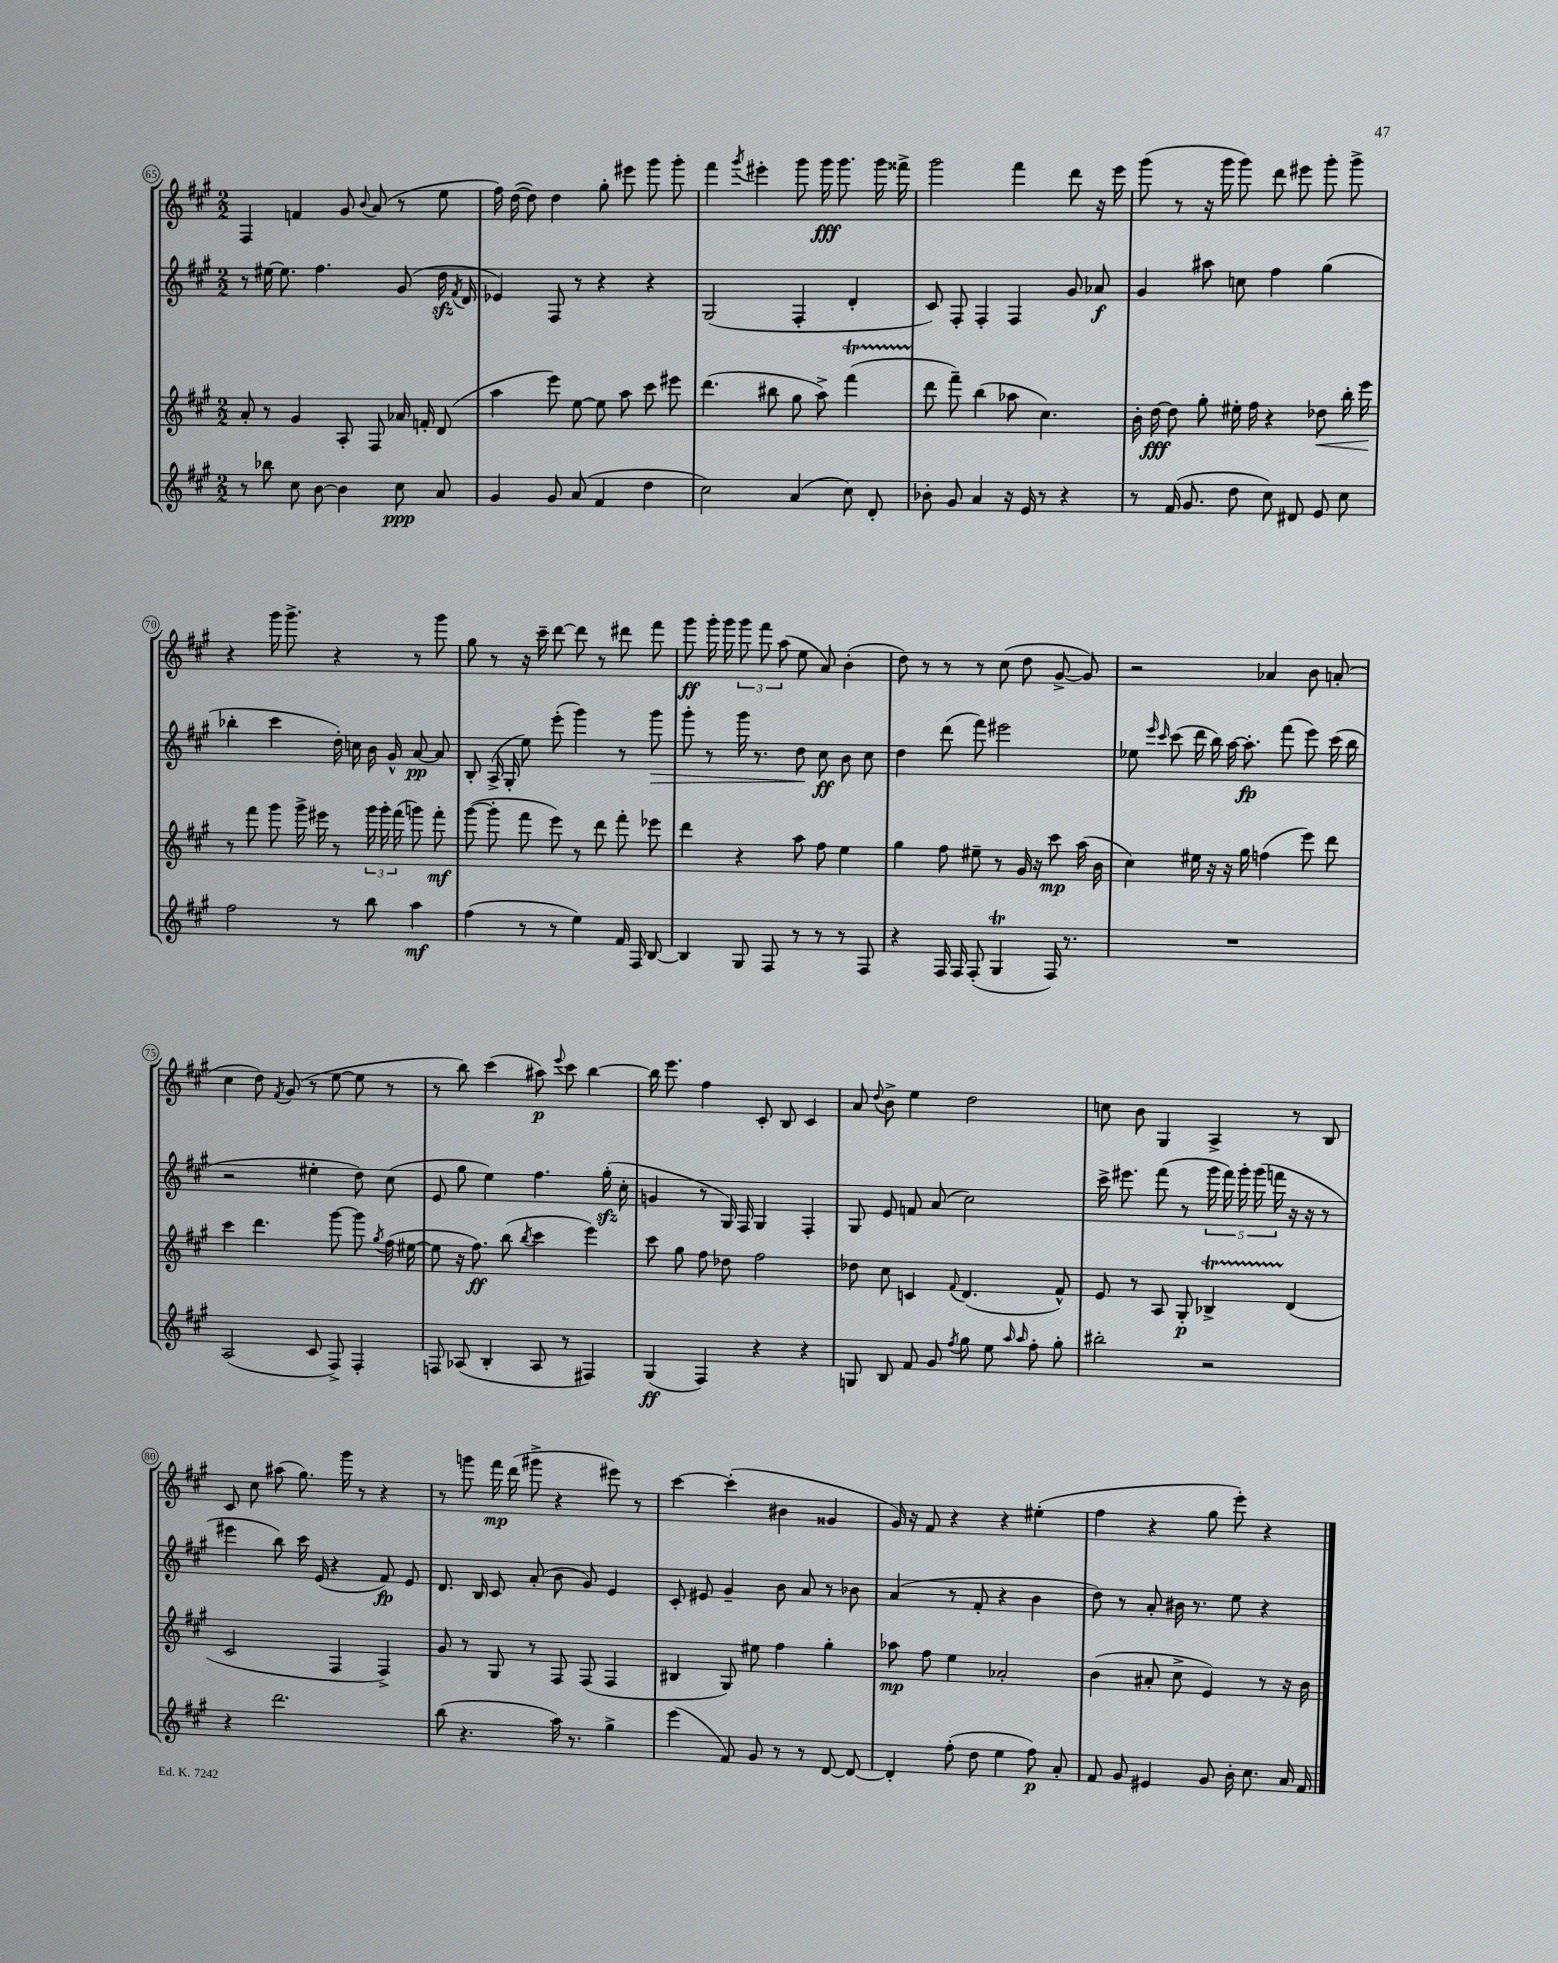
<<
\new StaffGroup <<
\new Staff = "s0" {
    \clef treble \key a \major \numericTimeSignature \time 2/2
    \autoBeamOff fis4 f'4 gis'8 \appoggiatura { b'8 } a'8( r8 e''8 |
    fis''16) d''16~( d''8) d''4 gis''8-. eis'''8 gis'''8 gis'''8-. |
    fis'''4 \acciaccatura { gis'''8 } eis'''4-. gis'''8 gis'''16\fff gis'''8. gis'''16 fisis'''16-> |
    gis'''2 fis'''4 d'''8 r16 e'''16 |
    gis'''8( r8 r16 gis'''16 gis'''8) d'''8 eis'''8 gis'''8-. gis'''8-> |
    r4 gis'''16 gis'''8.-> r4 r8 gis'''8 |
    gis''8 r8 r16 cis'''16-- d'''8~ d'''8 r8 dis'''8 fis'''8 |
    gis'''8\ff gis'''16-. gis'''16 \tuplet 3/2 { gis'''8 fis'''8 a''8( } e''8 a'8) b'4-.( |
    d''8) r8 r8 r8 cis''8( d''8 gis'8~-> gis'8) |
    r2 aes'4 b'8 a'8-.( |
    cis''4 d''8) \acciaccatura { fis'8 } gis'8( r8 e''8~ e''8 r8 |
    r8 b''8) cis'''4( ais''8\p) \appoggiatura { e'''8 } cis'''8 b''4~ |
    b''16 e'''8. fis''4 cis'8-. b8 cis'4 |
    a'8 \appoggiatura { d''8 } b'8-> e''4 d''2 |
    c''8 b'8 gis4 a4-> r8 b8 |
    cis'8 cis''8 ais''8( gis''8.) gis'''16 r8 r4 |
    r8 g'''8 fis'''16\mp d'''16( gis'''8-> r4 eis'''8) r8 |
    cis'''4~ cis'''4-.( bis'4 gisis'4 |
    gis'16) r16 fis'8 r4 r4 eis''4-.( |
    fis''4 r4 gis''8 e'''8-.) r4 \bar "|." |
}
\new Staff = "s1" {
    \clef treble \key a \major \numericTimeSignature \time 2/2
    \autoBeamOff r8 eis''16~ eis''8. fis''4. gis'8( d''16\sfz \acciaccatura { fis'8 } d'16 |
    ees'4) fis8 r8 r4 r4 |
    gis2( fis4-. d'4-. |
    cis'8) fis8-. fis4-. fis4 gis'8 aes'8\f |
    gis'4 ais''8 c''8 fis''4 gis''4( |
    bes''4-. cis'''4 d''16-.) c''16 b'16 gis'16-^ a'8~\pp a'8 |
    b8-. a16->( gis16-. e''8) e'''8-.( gis'''4) r8 gis'''8\> |
    gis'''8-. r8 gis'''16 r8. d''8\! cis''8\ff b'8 cis''8 |
    d''4 d'''8( fis'''8) eis'''2 |
    ees''8 \grace { e'''16 cis'''16 } cis'''8( d'''16 b''16) a''16~ a''8.-.\fp fis'''8( e'''8) cis'''16( b''16 |
    r2 eis''4-. d''8) cis''8( |
    e'8 gis''8 e''4) fis''4. gis''16-.\sfz( cis''16-. |
    g'4 r8 gis16) fis16 gis4 fis4-. |
    gis8 e'8 f'8 a'8( cis''2) |
    cis'''16-> eis'''8. fis'''8( r8 \tuplet 5/4 { gis'''16 fis'''16) gis'''16-. gis'''16( f'''16 } r16 r16 r8 |
    eis'''4 b''8) cis'''16 e'16( r4 fis'8\fp) e'8 |
    d'8. b16 cis'8 a'8-.( b'8 gis'8) e'4 |
    cis'8-. eis'8 gis'4-- b'8 a'8 r8 bes'8 |
    a'4( r8 fis'8-. r4 b'4 |
    d''8) r8 a'8-. bis'16 r8. e''8 r4 \bar "|." |
}
\new Staff = "s2" {
    \clef treble \key a \major \numericTimeSignature \time 2/2
    \autoBeamOff a'8-. r8 gis'4 a8-. fis8 aes'16 f'16-. d'8( |
    a''4 e'''8) e''8~ e''8 a''8 cis'''8 eis'''8 |
    d'''4.( bis''8 gis''8 a''8->) fis'''4\startTrillSpan( |
    d'''8\stopTrillSpan fis'''8--) b''4( aes''8 cis''4.) |
    b'16-. d''16~\fff d''8 gis''8-. eis''16-. fis''16 r4 des''8\< b''16-. e'''16\! |
    r8 fis'''8 gis'''8 gis'''16-> eis'''16 r8 \tuplet 3/2 { gis'''16 gis'''16-. fis'''16( } g'''8) fis'''8-.\mf |
    gis'''8~( gis'''8-. fis'''8 e'''8) r8 d'''8 fis'''8-. ees'''8 |
    d'''4 r4 a''8 fis''8 e''4 |
    gis''4 fis''8 eis''8-- r8 gis'16 r16 cis'''8\mp a''16( b'16 |
    cis''4) eis''16 r16 r16 gis''16 f''4( e'''8) d'''8 |
    cis'''4 d'''4. gis'''8~ gis'''8 \acciaccatura { gis''8 } fis''16( eis''16~ |
    eis''8 r16 fis''8.\ff) b''8( \acciaccatura { b''8 } cis'''4 e'''4) |
    cis'''8 gis''8 fis''8 des''8 fis''2 |
    des''8 cis''8 c'4 \appoggiatura { fis'8 } d'4.( fis'8-^) |
    e'8 r8 a8 gis8-.\p bes4->\startTrillSpan d'4\stopTrillSpan( |
    cis'2 fis4 fis4->) |
    gis'8 r8 gis8 r8 fis8 fis8( fis4 |
    bis4 gis8) eis''8 fis''4 gis''4-. |
    aes''8\mp fis''8 e''4 aes'2-. |
    b'4( ais'8-. cis''8-> e'4) r8 r16 b'16 \bar "|." |
}
\new Staff = "s3" {
    \clef treble \key a \major \numericTimeSignature \time 2/2
    \autoBeamOff r8 bes''8 cis''8 b'8~ b'4 cis''8\ppp a'8 |
    gis'4 gis'8 a'8( fis'4 d''4 |
    cis''2) a'4( cis''8) d'8-. |
    bes'8-. gis'8 a'4 r16 e'16 r8 r4 |
    r8 fis'16( gis'8. d''8 cis''8) dis'8 e'8 cis''8 |
    fis''2 r8 b''8 a''4\mf |
    fis''4( r8 r8 e''4) fis'16 fis16 b8~ |
    b4 gis8 fis8 r8 r8 r8 fis8 |
    r4 fis16 fis16 fis8-.( gis4\trill fis16) r8. |
    R1 |
    a2( cis'8 fis8->) fis4-. |
    f8 aes8( b4-. aes8 r8 fis4) |
    gis4\ff( fis4) r4 r4 |
    g8 b8 fis'8 gis'8 \acciaccatura { fis''8 } gis''8 e''8 \grace { a''16 a''16 } fis''8-. gis''8-. |
    bis''2-. r2 |
    r4 d'''2. |
    b''8( r4. a''16) r8. gis''4-> |
    e'''4( fis'8) gis'8 r8 r8 d'8~ d'8~ |
    d'4-. fis''8-.( d''8 e''4 fis''8\p) a'8-. |
    fis'8 gis'8 eis'4 gis'8 b'16-. cis''8. a'16 fis'16 \bar "|." |
}
>>
>>
\layout { \context { \Score currentBarNumber = #65 \override BarNumber.stencil = #(make-stencil-circler 0.1 0.3 ly:text-interface::print) } }
